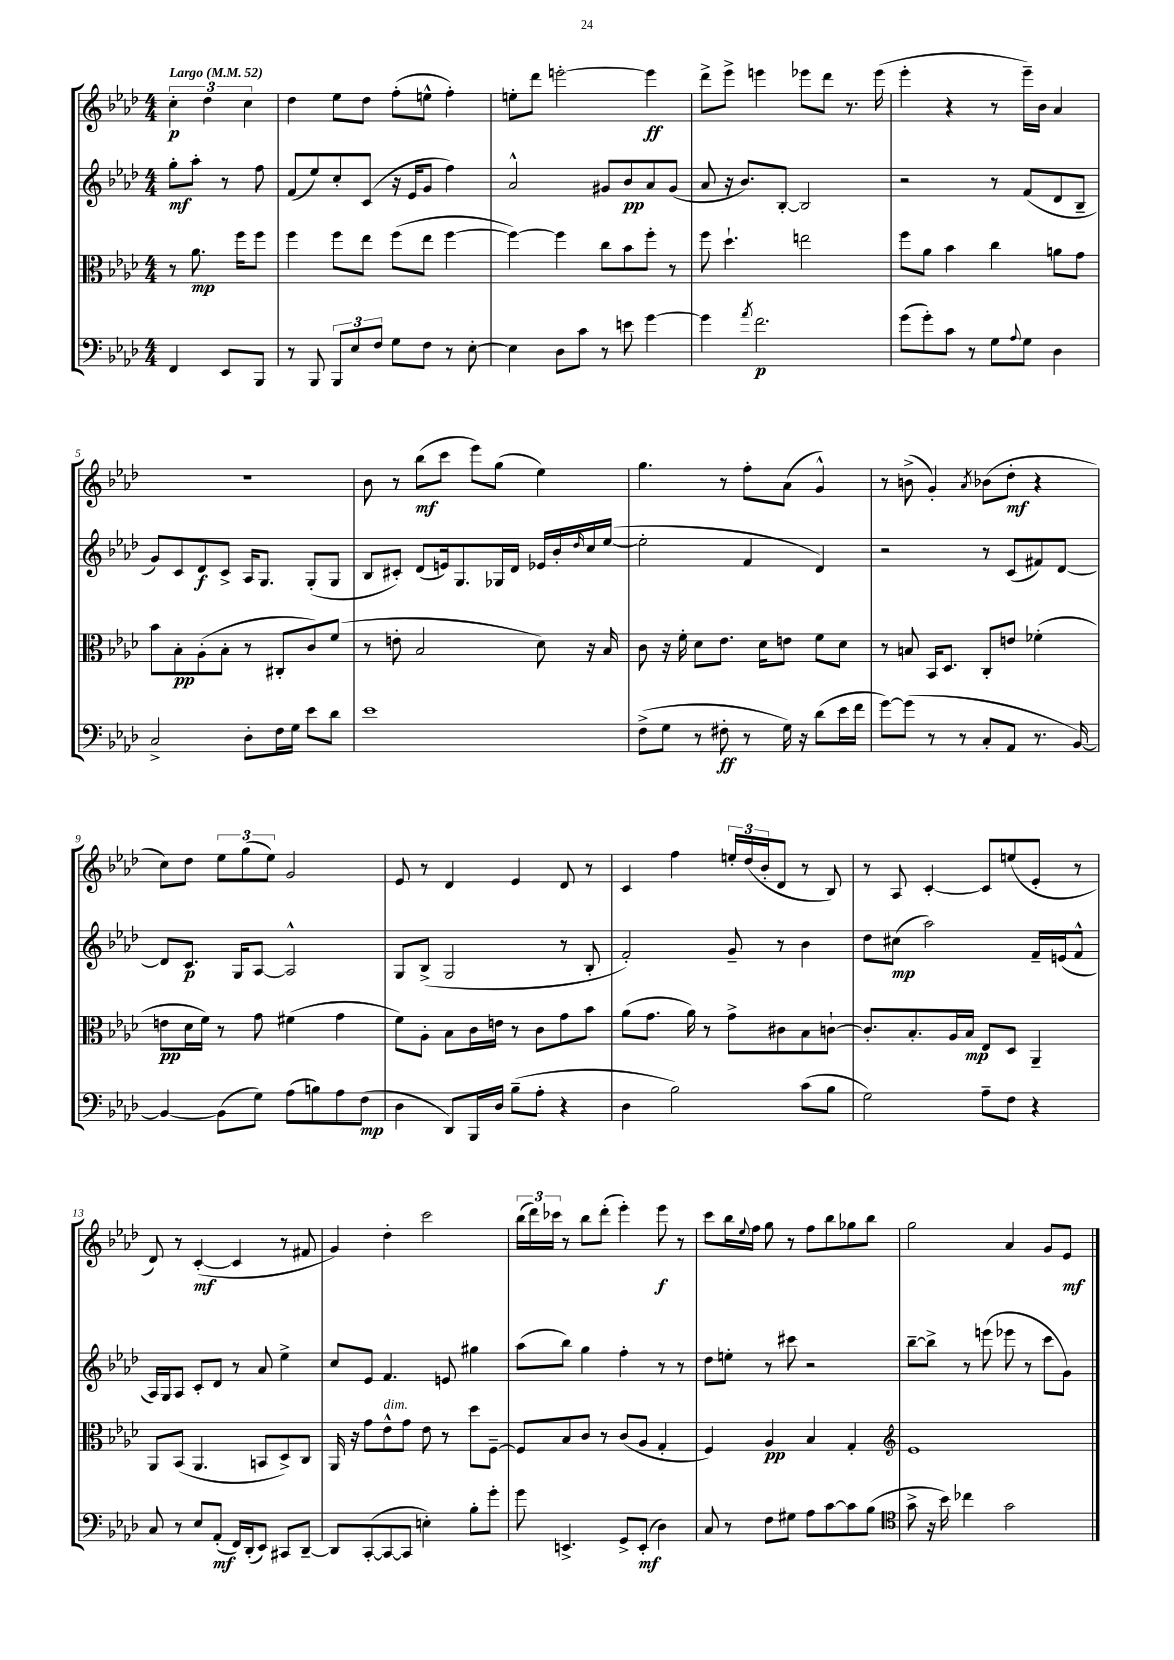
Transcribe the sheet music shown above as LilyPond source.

<<
\new StaffGroup <<
\new Staff = "s0" {
    \clef treble \key aes \major \numericTimeSignature \time 4/4 \partial 2 \tempo "Largo" 4 = 52
    \tuplet 3/2 { c''4-.\p des''4 c''4 } |
    des''4 ees''8 des''8 f''8-.( e''8-^ f''4-.) |
    e''8-. des'''8 e'''2~-. e'''4\ff |
    des'''8-> ees'''8-> e'''4 ees'''8 des'''8 r8. ees'''16( |
    ees'''4-. r4 r8 ees'''16--) bes'16 aes'4 |
    r1 |
    bes'8 r8 bes''8\mf( c'''8 ees'''8) g''8( ees''4) |
    g''4. r8 f''8-. aes'8( g'4-^) |
    r8 b'8->( g'4-.) \acciaccatura { aes'8 } bes'8( des''8-.\mf r4 |
    c''8) des''8 \tuplet 3/2 { ees''8 g''8( ees''8) } g'2 |
    ees'8 r8 des'4 ees'4 des'8 r8 |
    c'4 f''4 \tuplet 3/2 { e''16-. des''16( bes'16-. } des'8 r8 bes8) |
    r8 aes8 c'4~-. c'8 e''8( ees'8-. r8 |
    des'8) r8 c'4~-.\mf( c'4 r8 fis'8 |
    g'4) des''4-. c'''2 |
    \tuplet 3/2 { bes''16( des'''16) ces'''16 } r8 bes''8 des'''8-.( ees'''4-.) ees'''8\f r8 |
    c'''8 bes''16 \appoggiatura { ees''8 } f''16 g''8 r8 f''8 bes''8 ges''8 bes''8 |
    g''2 aes'4 g'8 ees'8\mf \bar "|." |
}
\new Staff = "s1" {
    \clef treble \key aes \major \numericTimeSignature \time 4/4 \partial 2
    g''8-.\mf aes''8-. r8 f''8 |
    f'8( ees''8) c''8-. c'8( r16 ees'16 g'8 f''4) |
    aes'2-^ gis'8 bes'8\pp aes'8 gis'8( |
    aes'8 r16 bes'8.) bes8~-. bes2 |
    r2 r8 f'8( des'8 bes8-- |
    g'8) c'8 des'8\f c'8-> aes16 g8. g8-.( g8 |
    bes8 cis'8-.) des'8( e'16) g8. ges16 des'16 ees'16 bes'16-. \grace { des''16 } c''16 ees''16~( |
    ees''2-. f'4 des'4) |
    r2 r8 c'8( fis'8) des'8~ |
    des'8 c'8.\p g16 aes8~ aes2-^ |
    g8 bes8->( g2 r8 bes8-. |
    f'2-.) g'8-- r8 bes'4 |
    des''8 cis''8\mp( aes''2) f'16-- e'16( f'8-^ |
    aes16) g16 aes8 c'8-. des'8 r8 aes'8 ees''4-> |
    c''8 ees'8 f'4. e'8 gis''4 |
    aes''8( bes''8) g''4 f''4-. r8 r8 |
    des''8 e''8-. r8 cis'''8 r2 |
    bes''8~-- bes''8-> r8 e'''8( ees'''8 r8 c'''8 g'8) \bar "|." |
}
\new Staff = "s2" {
    \clef alto \key aes \major \numericTimeSignature \time 4/4 \partial 2
    r8 aes'8.\mp f''16 f''8 |
    f''4 f''8 ees''8 f''8( ees''8 f''4~ |
    f''4~) f''4 c''8 bes'8 f''8-. r8 |
    f''8 des''4.-! e''2 |
    f''8 aes'8 bes'4 c''4 a'8 g'8 |
    bes'8 bes8-.\pp aes8-.( bes8-. r8 cis8-. c'8) f'8( |
    r8 e'8-. bes2 des'8) r16 bes16 |
    c'8 r16 f'16-. des'8 ees'8. des'16 e'8 f'8 des'8 |
    r8 b8 bes,16 des8. c8-. e'8 fes'4-.( |
    e'8\pp des'16 f'16) r8 g'8 fis'4( g'4 |
    f'8) aes8-. bes8 c'16 e'16 r8 c'8 g'8 bes'8 |
    aes'8( g'8. aes'16) r8 g'8-> cis'8 bes8 c'8~-! |
    c'8.-. bes8.-. aes16 bes16\mp ees8 des8 aes,4-- |
    aes,8 bes,8( aes,4. b,8 des8->) c8 |
    aes,16 r16 g'8 ees'8-^^\markup { \italic "dim." } g'8 ees'8 r8 des''8 f8~-- |
    f8 bes8 c'8 r8 c'8( aes8 g4-. |
    f4) aes4\pp bes4 g4-. |
    \clef treble ees'1 \bar "|." |
}
\new Staff = "s3" {
    \clef bass \key aes \major \numericTimeSignature \time 4/4 \partial 2
    f,4 ees,8 bes,,8 |
    r8 bes,,8 \tuplet 3/2 { bes,,8 ees8 f8 } g8 f8 r8 ees8~-. |
    ees4 des8 c'8 r8 e'8 g'4~ |
    g'4 \acciaccatura { aes'8 } f'2.\p |
    g'8( g'8-.) c'8 r8 g8 \appoggiatura { aes8 } g8 des4 |
    c2-> des8-. f16 g16 ees'8 des'8 |
    ees'1 |
    f8->( g8 r8 fis8-.\ff r8 g16) r16 des'8( ees'16 f'16 |
    g'8~) g'8( r8 r8 c8-. aes,8 r8. bes,16~) |
    bes,4~ bes,8( g8) aes8( b8) aes8 f8\mp( |
    des4 des,8) bes,,16 des16 bes8--( aes8-. r4 |
    des4 bes2) c'8( bes8 |
    g2) aes8-- f8 r4 |
    c8 r8 ees8 aes,8-.\mf( f,16) des,16-.( ees,8) cis,8 des,8~-- |
    des,8 c,8~-.( c,8~ c,8 e4-.) bes8-. g'8-. |
    g'8 e,4.-> g,8-> e,8-.\mf( des4) |
    c8 r8 f8 gis8 aes8 c'8~ c'8 bes8( |
    \clef tenor g'8-> r16 bes'16) ces''4 g'2 \bar "|." |
}
>>
>>
